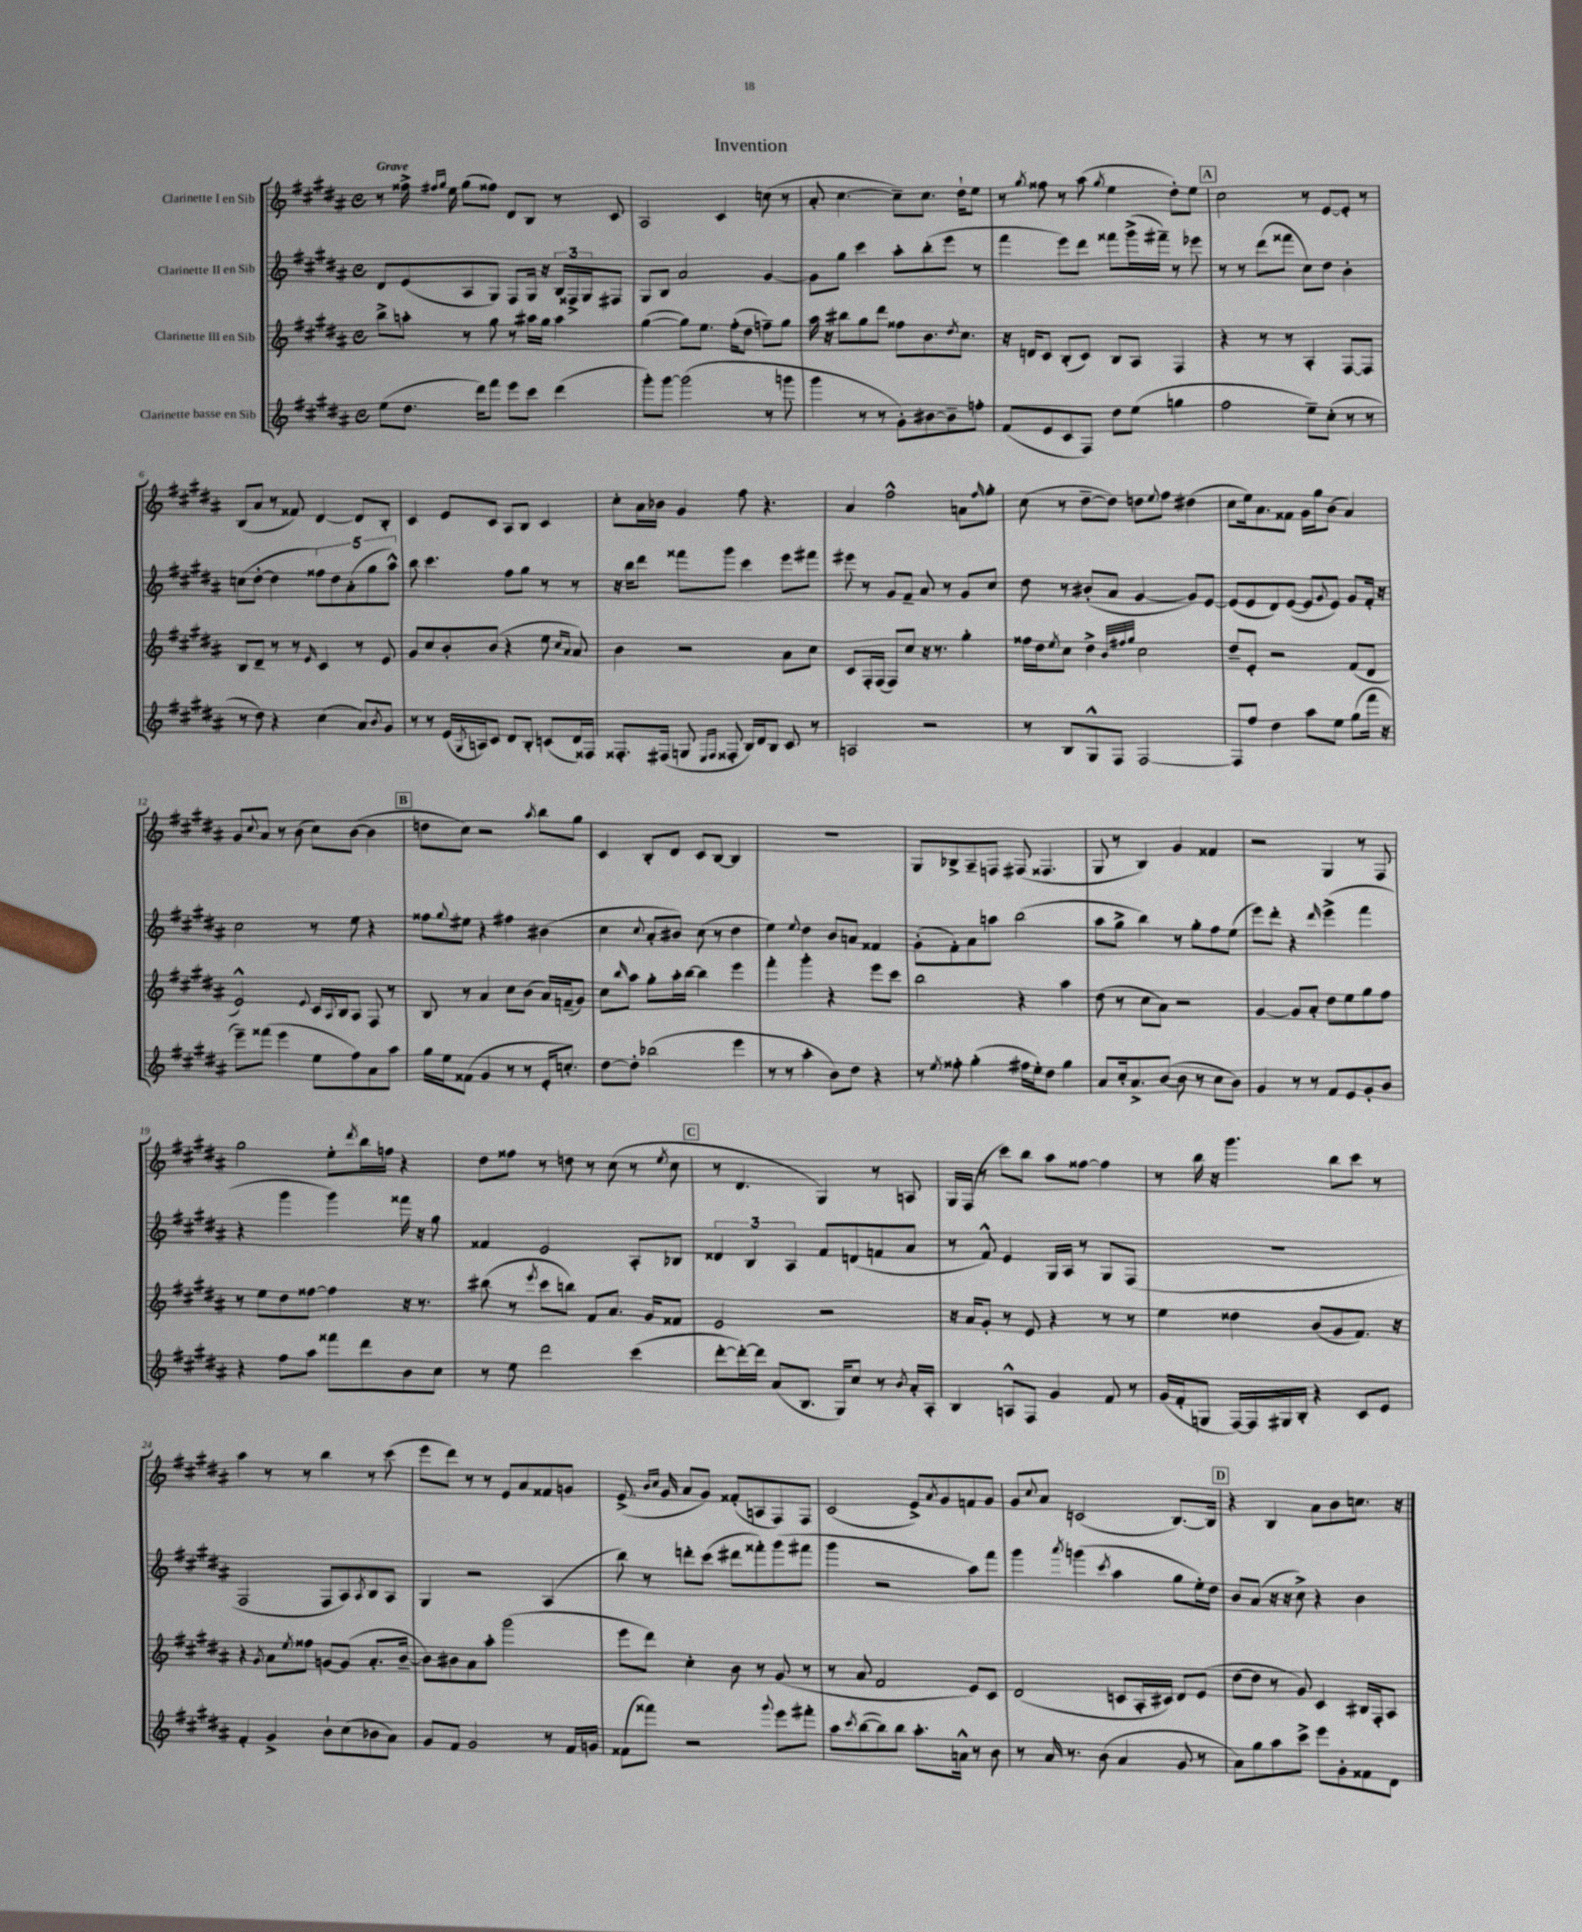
\header { title = "Invention" }
<<
\new StaffGroup <<
\new Staff = "s0" \with { instrumentName = "Clarinette I en Sib" } {
    \clef treble \key b \major \defaultTimeSignature \time 4/4 \tempo "Grave"
    r8 fisis''16-> \grace { fis''16 gis''16 } e''16 gis''8( fisis''8) dis'8 b8 r8 cis'8 |
    ais2 cis'4 c''8( r8 |
    ais'8-. cis''4.~ cis''8--) cis''8. dis''16-! e''8 |
    r8 \acciaccatura { gis''8 } fisis''8 r8 ais''8( \acciaccatura { gis''8 } e''4 dis''8-.) e''8 |
    \mark \markup { \box "A" } cis''2 r8 e'8~ e'8-. r8 |
    b8( ais'8 r8 fisis'8) dis'4~ dis'8 b8-. |
    cis'4 e'8 cis'8 ais8 b8 cis'4 |
    cis''8-. ais'16 bes'16 gis'4 fis''8 r4. |
    ais'4 fis''2-^ a'8 \grace { fis''16 } gis''8-. |
    cis''8( r8 dis''8~-- dis''8) d''8 \appoggiatura { e''8 } fis''8 dis''4( |
    cis''8 e''16) ais'8. fisis'8 gis'16 gis''16 b'8( ais'4) |
    gis'8 \appoggiatura { cis''8 } ais'8 r8 b'8( cis''8) b'8~( b'4 |
    \mark \markup { \box "B" } d''8 cis''8) r2 \acciaccatura { ais''8 } b''8 gis''8 |
    cis'4 b8-. dis'8 cis'8 b8~ b4 |
    R1 |
    gis8 bes8-> ais8-- f8 fis8( fisis4. |
    gis8 r8 b4) gis'4 fisis'4 |
    r2 gis4 r8 fis8 |
    gis''2 e''8-. \acciaccatura { dis'''8 } b''16 f''16 r4 |
    dis''8 fisis''8 r8 d''8 r8 cis''8( r8 \acciaccatura { e''8 } cis''8 |
    \mark \markup { \box "C" } r8 dis'4. gis4) r8 a8 |
    gis16 fis16( r8 cis'''8) b''8 ais''8 fisis''8~ fisis''4 |
    r8 b''16 r16 gis'''4. b''8 cis'''8 r8 |
    ais''4 r8 r8 b''4 r8 cis'''8( |
    e'''8 dis'''8) r8 r8 e'8 ais'8 fisis'8 g'8 |
    e'8.->( \grace { b'16 cis''16 } gis'16 ais'8 gis'8) fisis'8-.( a8 fis8) fis8 |
    cis'2( e'8->) \acciaccatura { ais'8 } gis'8 f'8 gis'8 |
    gis'8 \appoggiatura { cis''8 } ais'8 c'2( b8.~) b16 |
    \mark \markup { \box "D" } r4 b4 ais'8 b'8 c''8. r16 \bar "|." |
}
\new Staff = "s1" \with { instrumentName = "Clarinette II en Sib" } {
    \clef treble \key b \major \defaultTimeSignature \time 4/4
    dis'8 e'8( ais8 gis8) fis8 gis16 r16 \tuplet 3/2 { b16 fisis16-> gis16 } fis8 |
    gis8 b8 ais'2 gis'4~ |
    gis'8 gis''8 cis'''4 ais''8-. b''8-.( e'''8 r8 |
    fis'''4 e'''8) dis'''8 fisis'''8 gis'''16->( fis'''16--) r8 ees'''8 |
    \mark \markup { \box "A" } r8 r8 dis'''8( fisis'''8 cis''8) dis''8 b'4-. |
    c''8( dis''8~-. dis''4 \tuplet 5/4 { fisis''8) dis''8 ais'8-.( gis''8 ais''8-^) } |
    b''8 cis'''4. fis''8 gis''8 r8 r8 |
    r16 b''16 dis'''8 fisis'''8 gis'''8 cis'''4 e'''8 fis'''8 |
    eis'''8 r8 gis'8 fis'8-- ais'8 r8 gis'8 cis''8 |
    dis''8 r8 bis'8-.( ais'8 gis'4~ gis'8) e'8~ |
    e'8( e'8 dis'8) e'8~( e'8 \appoggiatura { gis'8 } e'8) gis'8 fis'16-. r16 |
    cis''2 r8 e''8 r4 |
    \mark \markup { \box "B" } fisis''8 \appoggiatura { gis''8 } eis''8 r4 fis''4 bis'4( |
    cis''4 \appoggiatura { cis''8 } ais'8-. bis'8) cis''8( r8 dis''4 |
    e''4) \appoggiatura { e''8 } dis''4 b'8 a'8 fisis'4 |
    gis'8-.( fis'8-.) ais'8 a''8 b''2( |
    ais''8 gis''8-> b''4) r8 gis''8-. fis''8 e''8( |
    e'''8) dis'''8-. r4 \grace { dis'''16 } e'''4->( fis'''4 |
    r4 gis'''4 gis'''4) fisis'''16 r16 gis''8 |
    fisis'4 e'2 ais8-. bes8 |
    \mark \markup { \box "C" } \tuplet 3/2 { disis'4 b4 ais4 } fis'8 d'8( f'8 ais'8 |
    r8 fis'8-^) e'4 gis16 ais16 r8 gis8 fis8( |
    R1 |
    fis2 fis8 ais8) \acciaccatura { ais8 } b8 ais8 |
    gis4 r2 ais4( |
    b''8) r8 d'''8-. cis'''8( dis'''8 fisis'''8-.) gis'''8( fis'''8 |
    gis'''4 r2 ais''8) fis'''8 |
    gis'''4 \acciaccatura { ais'''8 } g'''4( \acciaccatura { cis'''8 } ais''4 gis''8 e''16-.) dis''16 |
    \mark \markup { \box "D" } b'8 ais'8( r16 r16 cis''8->) r4 b'4 \bar "|." |
}
\new Staff = "s2" \with { instrumentName = "Clarinette III en Sib" } {
    \clef treble \key b \major \defaultTimeSignature \time 4/4
    b''8-> a''8-. r8 gis''8 r8 ais''16 gis''16 ais''4 |
    gis''4~( gis''8) e''8. fis''16-.( dis''8 f''8--) gis''8 |
    ais''16 r16 bis''8 gis''8 dis'''8 fisis''8 b'8. \acciaccatura { dis''8 } cis''8. |
    r16 d'16 cis'8 b8-.( cis'8) b8 ais8 fis4 |
    \mark \markup { \box "A" } r4 r8 r8 ais4-. fis8~ fis8 |
    b8 dis'8-- r8 r8 \grace { e'16 } cis'4 r8 e'8 |
    gis'8 cis''8 b'8-. b'8( r4 e''8 \grace { cis''16 ais'16 } ais'8) |
    b'4 r2 ais'8 cis''8 |
    cis'8 fis16-. fis16( fis8) cis''8 r16 r8. gis''4-. |
    fisis''16 dis''16 \acciaccatura { e''8 } cis''8 dis''4-> \grace { b'32 fis''32 gis''32 } cis''2 |
    dis''8-- e'8-. r2 fis'8( dis'8 |
    e'2-^) \appoggiatura { e'8 } cis'16 \appoggiatura { ais8 } b16 ais8 fis8 r8 |
    \mark \markup { \box "B" } b8 r8 ais'4 cis''8 b'8( ais'16) f'16--( gis'8) |
    cis''8 \grace { b''16 } ais''8 gis''8-. ais''16-. b''16~ b''4 e'''4 |
    fis'''4-. gis'''4-. r4 e'''8 cis'''8 |
    b''2 r4 ais''4 |
    dis''8( r8 cis''8 ais'8) r2 |
    gis'4~ gis'8 ais'8-. dis''8 e''8 gis''8 fis''8 |
    r8 e''8 dis''8 fisis''8~ fisis''4 r16 r8. |
    bis''8( r8 \acciaccatura { e'''8 } cis'''8 b''8) fis'8 ais'8. gis'16 fisis'8 |
    \mark \markup { \box "C" } e'2 r2 |
    r16 ais'16 gis'8-. r8 e'8 r4 r8 r8 |
    e''4 disis''4 b'8( gis'8 fis'8.) r16 |
    r4 \acciaccatura { gis'8 } ais'8 \acciaccatura { e''8 } fisis''8 g'8~ g'8( ais'8.-. b'16~-- |
    b'8) bis'8 ais'8 ais''8-. gis'''2( |
    e'''8 dis'''8) cis''4-. b'8 r8 gis'8( r8 |
    r8 ais'8 fis'2 e'8) cis'8 |
    dis'2( c'8 ais16-. cis'16) dis'8 e'8( |
    \mark \markup { \box "D" } dis''8~ dis''8 r8 gis'8) cis'4 bis16 fis16-. ais8 \bar "|." |
}
\new Staff = "s3" \with { instrumentName = "Clarinette basse en Sib" } {
    \clef treble \key b \major \defaultTimeSignature \time 4/4
    e''8( dis''8. dis'''16) fis'''8 e'''8 cis'''8 dis'''4( |
    gis'''8-.) gis'''8~ gis'''2( r8 g'''8 |
    gis'''4 r8 r8 gis'8-.) bis'8~ bis'8-- f''8-. |
    fis'8( e'8 cis'8 fis8) dis''8 e''8( g''4 |
    \mark \markup { \box "A" } fis''2 e''8--) cis''8-.( r8 r8 |
    r8 dis''8) r4 cis''4( ais'8) \acciaccatura { b'8 } gis'8 |
    r8 r8 e'16( \acciaccatura { gis8 } a16) cis'8 dis'8 b8-. c'8( dis'16) fisis16 |
    fisis8.-. fis16( g8 \grace { e16 fis16 } fisis8-. b16) dis'16 b8 cis'8 r8 |
    a2 r2 |
    r8 b8 gis8-^ fis8 fis2~ |
    fis8 fis''8 dis''4 ais''8 e''8 gis''8( fis'''16 r16 |
    e'''8--) fisis'''8( e'''4 e''8 fis''8) ais'8 ais''8 |
    \mark \markup { \box "B" } gis''16 e''16 fisis'8( gis'4 r8 r8 e'16-. c''8.-.) |
    dis''8~ dis''8-. bes''2( e'''4 |
    r8 r8 ais''4-. b'8) dis''8 r4 |
    r8 \acciaccatura { e''8 } fisis''8-. gis''4-.( fis''16 e''16-.) dis''8 gis''4 |
    ais'8 cis''16-. ais'8.-> b'8~( b'8 r8 cis''8 b'8) |
    gis'4 r8 r8 fis'8 e'8 gis'8-. b'8 |
    r4 fis''8 ais''8 fisis'''8 dis'''8 b'8 cis''8 |
    r8 e''8 dis'''2 cis'''4( |
    \mark \markup { \box "C" } dis'''8~-. dis'''16~-.) dis'''16 ais'8( b8. gis16) cis''8 r8 \acciaccatura { b'8 } ais'16-. ais16-. |
    b4 a8-^ fis8 gis'4 fis'8 r8 |
    gis'16( fis'16-. g8 fis16~) fis16 gis16 b16-. r4 cis'8 e'8 |
    fis'4-. gis'4-> b'8-! cis''8( bes'8 ais'8) |
    gis'8 fis'8 gis'2 r8 fis'16 g'16 |
    fisis'8( fisis'''8) r2 \appoggiatura { gis'''8 } e'''8 fis'''8-. |
    ais''8 \acciaccatura { cis'''8 } b''8~( b''8) b''8 ais''8.-. a'16-^ r8 b'8 |
    r8 ais'16 r8. b'8( ais'4 gis'8 r8 |
    \mark \markup { \box "D" } ais'8) gis''8 ais''8 cis'''8-> e'''8 gis'8-. fisis'8 dis'8 \bar "|." |
}
>>
>>
